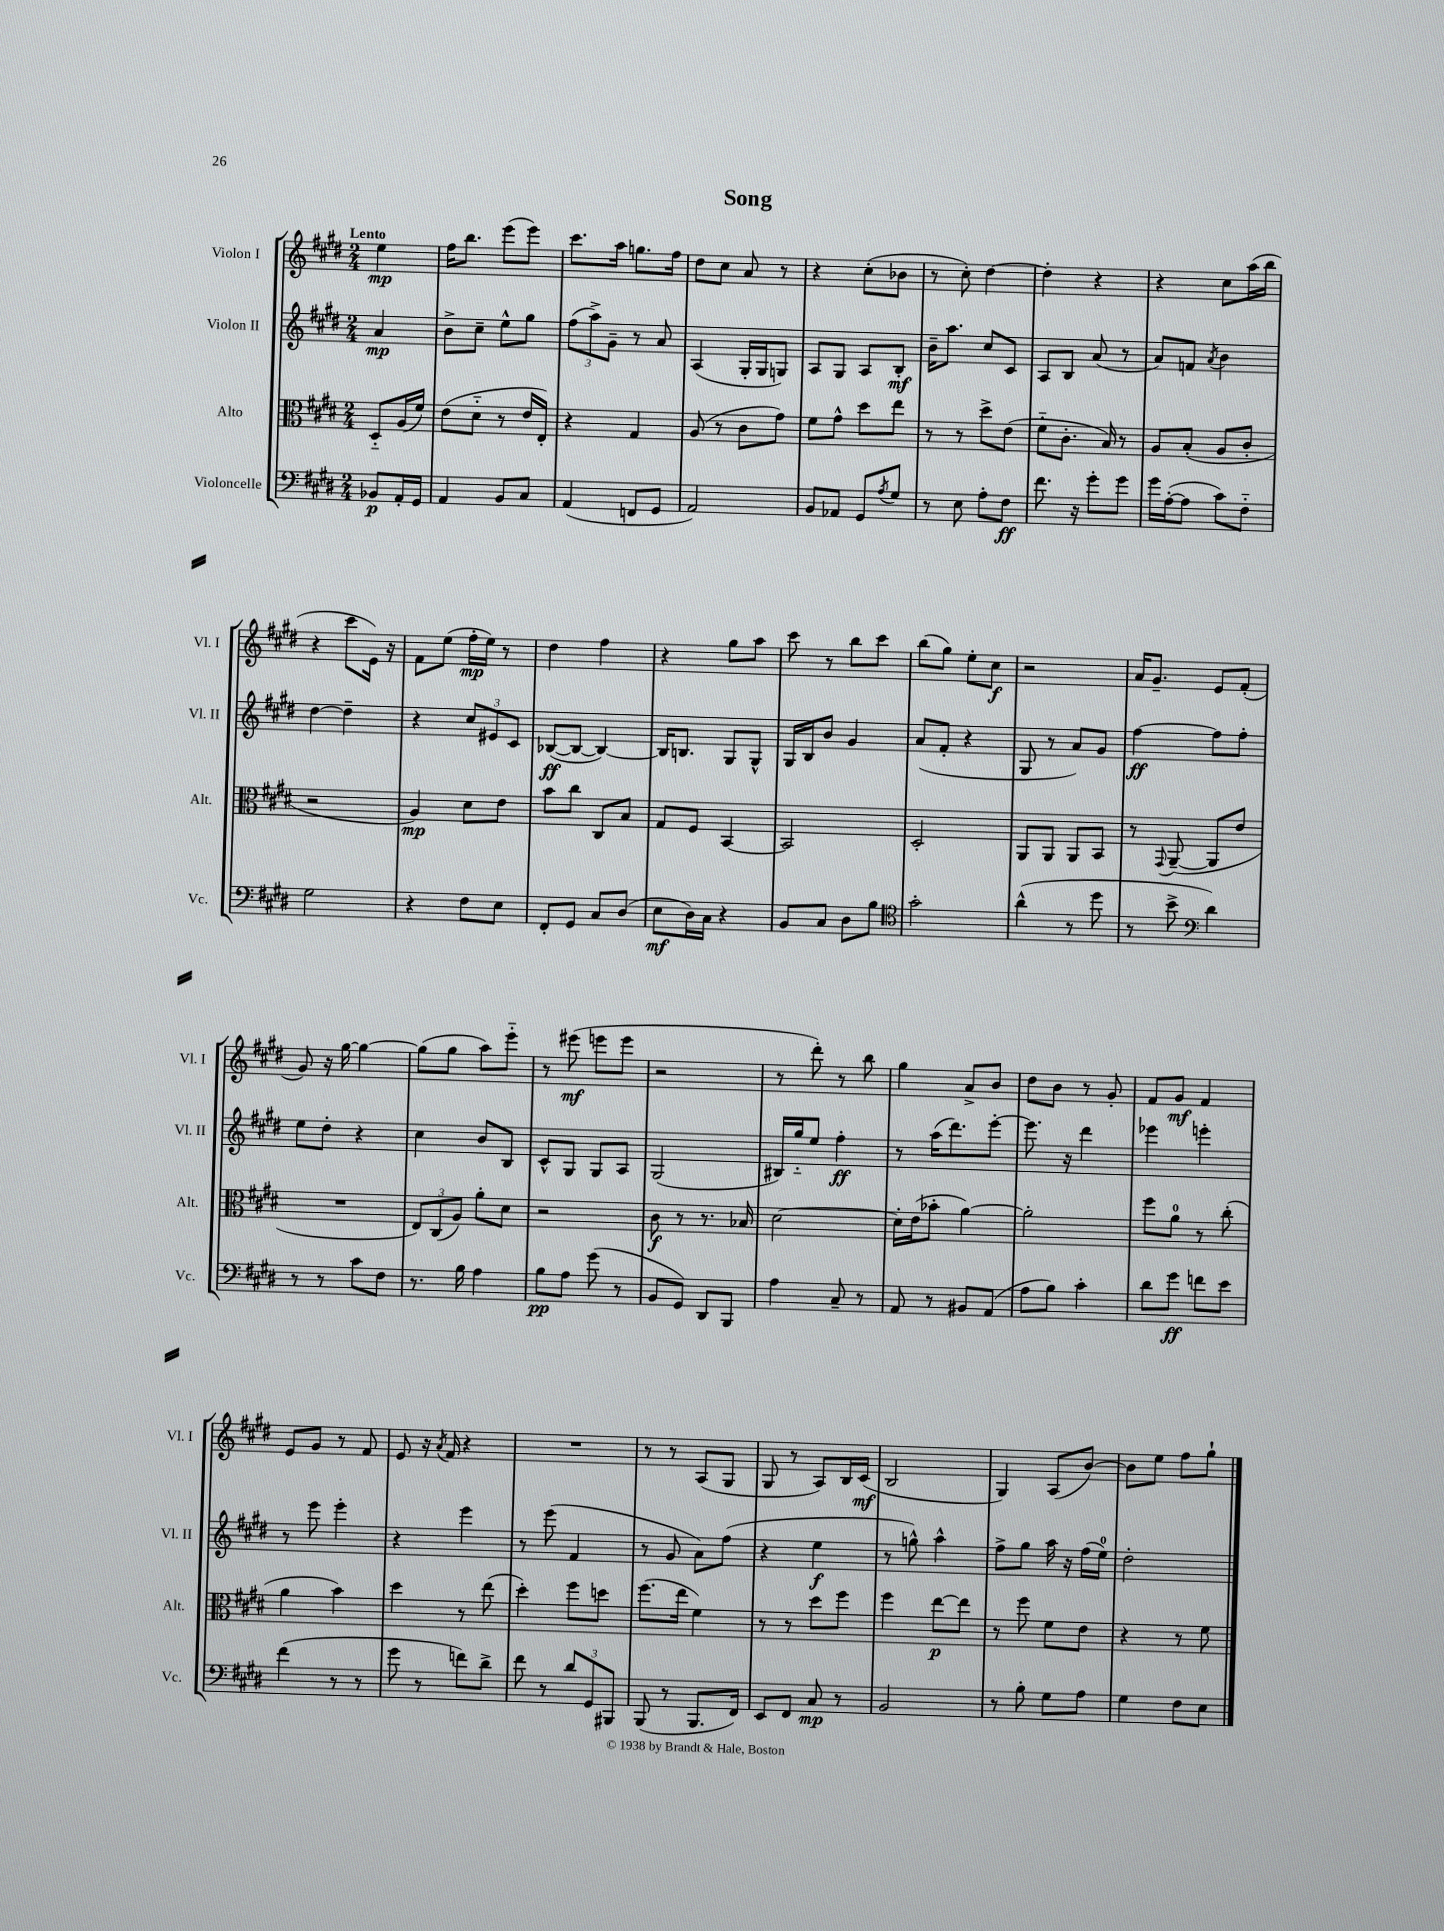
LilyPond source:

\header { title = "Song" }
<<
\new StaffGroup <<
\new Staff = "s0" \with { instrumentName = "Violon I" shortInstrumentName = "Vl. I" } {
    \clef treble \key e \major \numericTimeSignature \time 2/4 \partial 4 \tempo "Lento"
    e''4\mp |
    fis''16 b''8. e'''8( e'''8) |
    cis'''8. a''16 g''8. fis''16 |
    dis''8 cis''8 a'8 r8 |
    r4 cis''8-.( bes'8 |
    r8 cis''8-.) dis''4~ |
    dis''4-. r4 |
    r4 cis''8 a''16( b''16 |
    r4 cis'''8 e'16) r16 |
    fis'8 e''8( fis''16-.\mp e''16) r8 |
    dis''4 fis''4 |
    r4 gis''8 a''8 |
    cis'''8 r8 b''8 cis'''8 |
    b''8( gis''8) e''8-. cis''8\f |
    r2 |
    a'16 gis'8.-- e'8 fis'8-.( |
    gis'8) r16 gis''16~ gis''4~ |
    gis''8( gis''8 a''8) e'''8-_ |
    r8 eis'''8\mf( e'''8 e'''8 |
    r2 |
    r8 dis'''8-.) r8 b''8 |
    gis''4 a'8-> b'8 |
    dis''8 b'8 r8 gis'8-. |
    fis'8 gis'8\mf fis'4 |
    e'8 gis'8 r8 fis'8 |
    e'8 r16 \acciaccatura { a'8 } fis'16 r4 |
    R2 |
    r8 r8 a8( gis8 |
    gis8 r8 a8) b16 cis'16\mf( |
    b2 |
    gis4) a8( b'8~) |
    b'8 e''8 fis''8 gis''8-! \bar "|." |
}
\new Staff = "s1" \with { instrumentName = "Violon II" shortInstrumentName = "Vl. II" } {
    \clef treble \key e \major \numericTimeSignature \time 2/4 \partial 4
    a'4\mp |
    b'8-> cis''8-- e''8-^ gis''8 |
    \tuplet 3/2 { fis''8( a''8->) gis'8-- } r8 a'8 |
    a4( gis16-. gis16 g8) |
    a8 gis8 a8 b8-.\mf |
    b'16-- a''8. cis''8 cis'8 |
    a8 b8 a'8( r8 |
    a'8) f'8 \acciaccatura { a'8 } b'4 |
    dis''4~ dis''4-- |
    r4 \tuplet 3/2 { cis''8 eis'8 cis'8 } |
    bes8~\ff( bes8~ bes4~) |
    bes16 b8. gis8 gis8-^ |
    gis16 b16 b'8 gis'4 |
    a'8( fis'8-. r4 |
    gis8 r8 a'8) gis'8 |
    fis''4~\ff fis''8 fis''8-. |
    e''8 dis''8-. r4 |
    cis''4 b'8 b8 |
    cis'8-^ gis8 gis8 a8 |
    gis2( |
    bis16) gis''16-_ e''8 fis''4-.\ff |
    r8 a''16( dis'''8.) e'''8~-. |
    e'''8. r16 dis'''4 |
    ees'''4 e'''4-. |
    r8 e'''8 e'''4-. |
    r4 e'''4 |
    r8 e'''8( fis'4 |
    r8 gis'8 a'8) fis''8( |
    r4 e''4\f |
    r8 g''8-^) a''4-^ |
    fis''8-> gis''8 a''16 r16 fis''16( e''16-0) |
    dis''2-. \bar "|." |
}
\new Staff = "s2" \with { instrumentName = "Alto" shortInstrumentName = "Alt." } {
    \clef alto \key e \major \numericTimeSignature \time 2/4 \partial 4
    dis8-_ a16( fis'16) |
    e'8( dis'8-_ r8 e'16 e16-.) |
    r4 gis4 |
    a8( r8 cis'8 gis'8) |
    fis'8 gis'8-^ dis''8 e''8 |
    r8 r8 dis''8-> e'8( |
    fis'8-_ cis'8.-. b16) r8 |
    a8 b8-.( a8 cis'8-. |
    r2 |
    a4\mp) dis'8 e'8 |
    b'8 cis''8 cis8 b8 |
    gis8 fis8 b,4~ |
    b,2 |
    dis2-. |
    a,8 a,8 a,8 b,8 |
    r8 \appoggiatura { gis,8 } a,8~--( a,8 e'8 |
    R2 |
    \tuplet 3/2 { e8) cis8( a8) } a'8-. dis'8 |
    r2 |
    cis'8\f r8 r8. bes16 |
    dis'2~ |
    dis'16-. e'16( bes'8-. a'4~) |
    a'2-. |
    fis''8 a'8-0 r8 cis''8-.( |
    a'4 b'4) |
    dis''4 r8 e''8( |
    dis''4-.) fis''8 d''8 |
    fis''8.( e''16 fis'4) |
    r8 r8 dis''8 fis''8 |
    fis''4 e''8~\p e''8 |
    r8 fis''8 fis'8 e'8 |
    r4 r8 fis'8 \bar "|." |
}
\new Staff = "s3" \with { instrumentName = "Violoncelle" shortInstrumentName = "Vc." } {
    \clef bass \key e \major \numericTimeSignature \time 2/4 \partial 4
    bes,8\p a,16-. gis,16 |
    a,4 b,8 cis8 |
    a,4( f,8 gis,8 |
    a,2) |
    b,8 aes,8 gis,8 \acciaccatura { a8 } gis8 |
    r8 e8 a8-. fis8\ff |
    fis'8. r16 gis'8-. gis'8 |
    gis'16 a16~-.( a8 cis'8) fis8-_ |
    gis2 |
    r4 fis8 e8 |
    fis,8-. gis,8 cis8 dis8( |
    e8\mf dis16) cis16 r4 |
    b,8 cis8 dis8 b8 |
    \clef tenor gis'2-. |
    a'4-^( r8 dis''8 |
    r8 b'8-> \clef bass dis'4) |
    r8 r8 cis'8 fis8 |
    r8. b16 a4 |
    b8\pp a8 gis'8( r8 |
    b,8 gis,8) dis,8 b,,8 |
    a4 cis8-- r8 |
    a,8 r8 bis,8 a,8( |
    a8 b8) cis'4-. |
    dis'8 gis'8\ff f'8 e'8 |
    fis'4( r8 r8 |
    gis'8 r8 f'8) dis'8-> |
    fis'8 r8 \tuplet 3/2 { dis'8 gis,8 bis,,8 } |
    b,,8( r8 b,,8. fis,16) |
    e,8 fis,8 cis8\mp r8 |
    b,2 |
    r8 b8-. gis8 a8 |
    gis4 fis8 e8 \bar "|." |
}
>>
>>
\layout { \context { \Score \remove "Bar_number_engraver" } }
